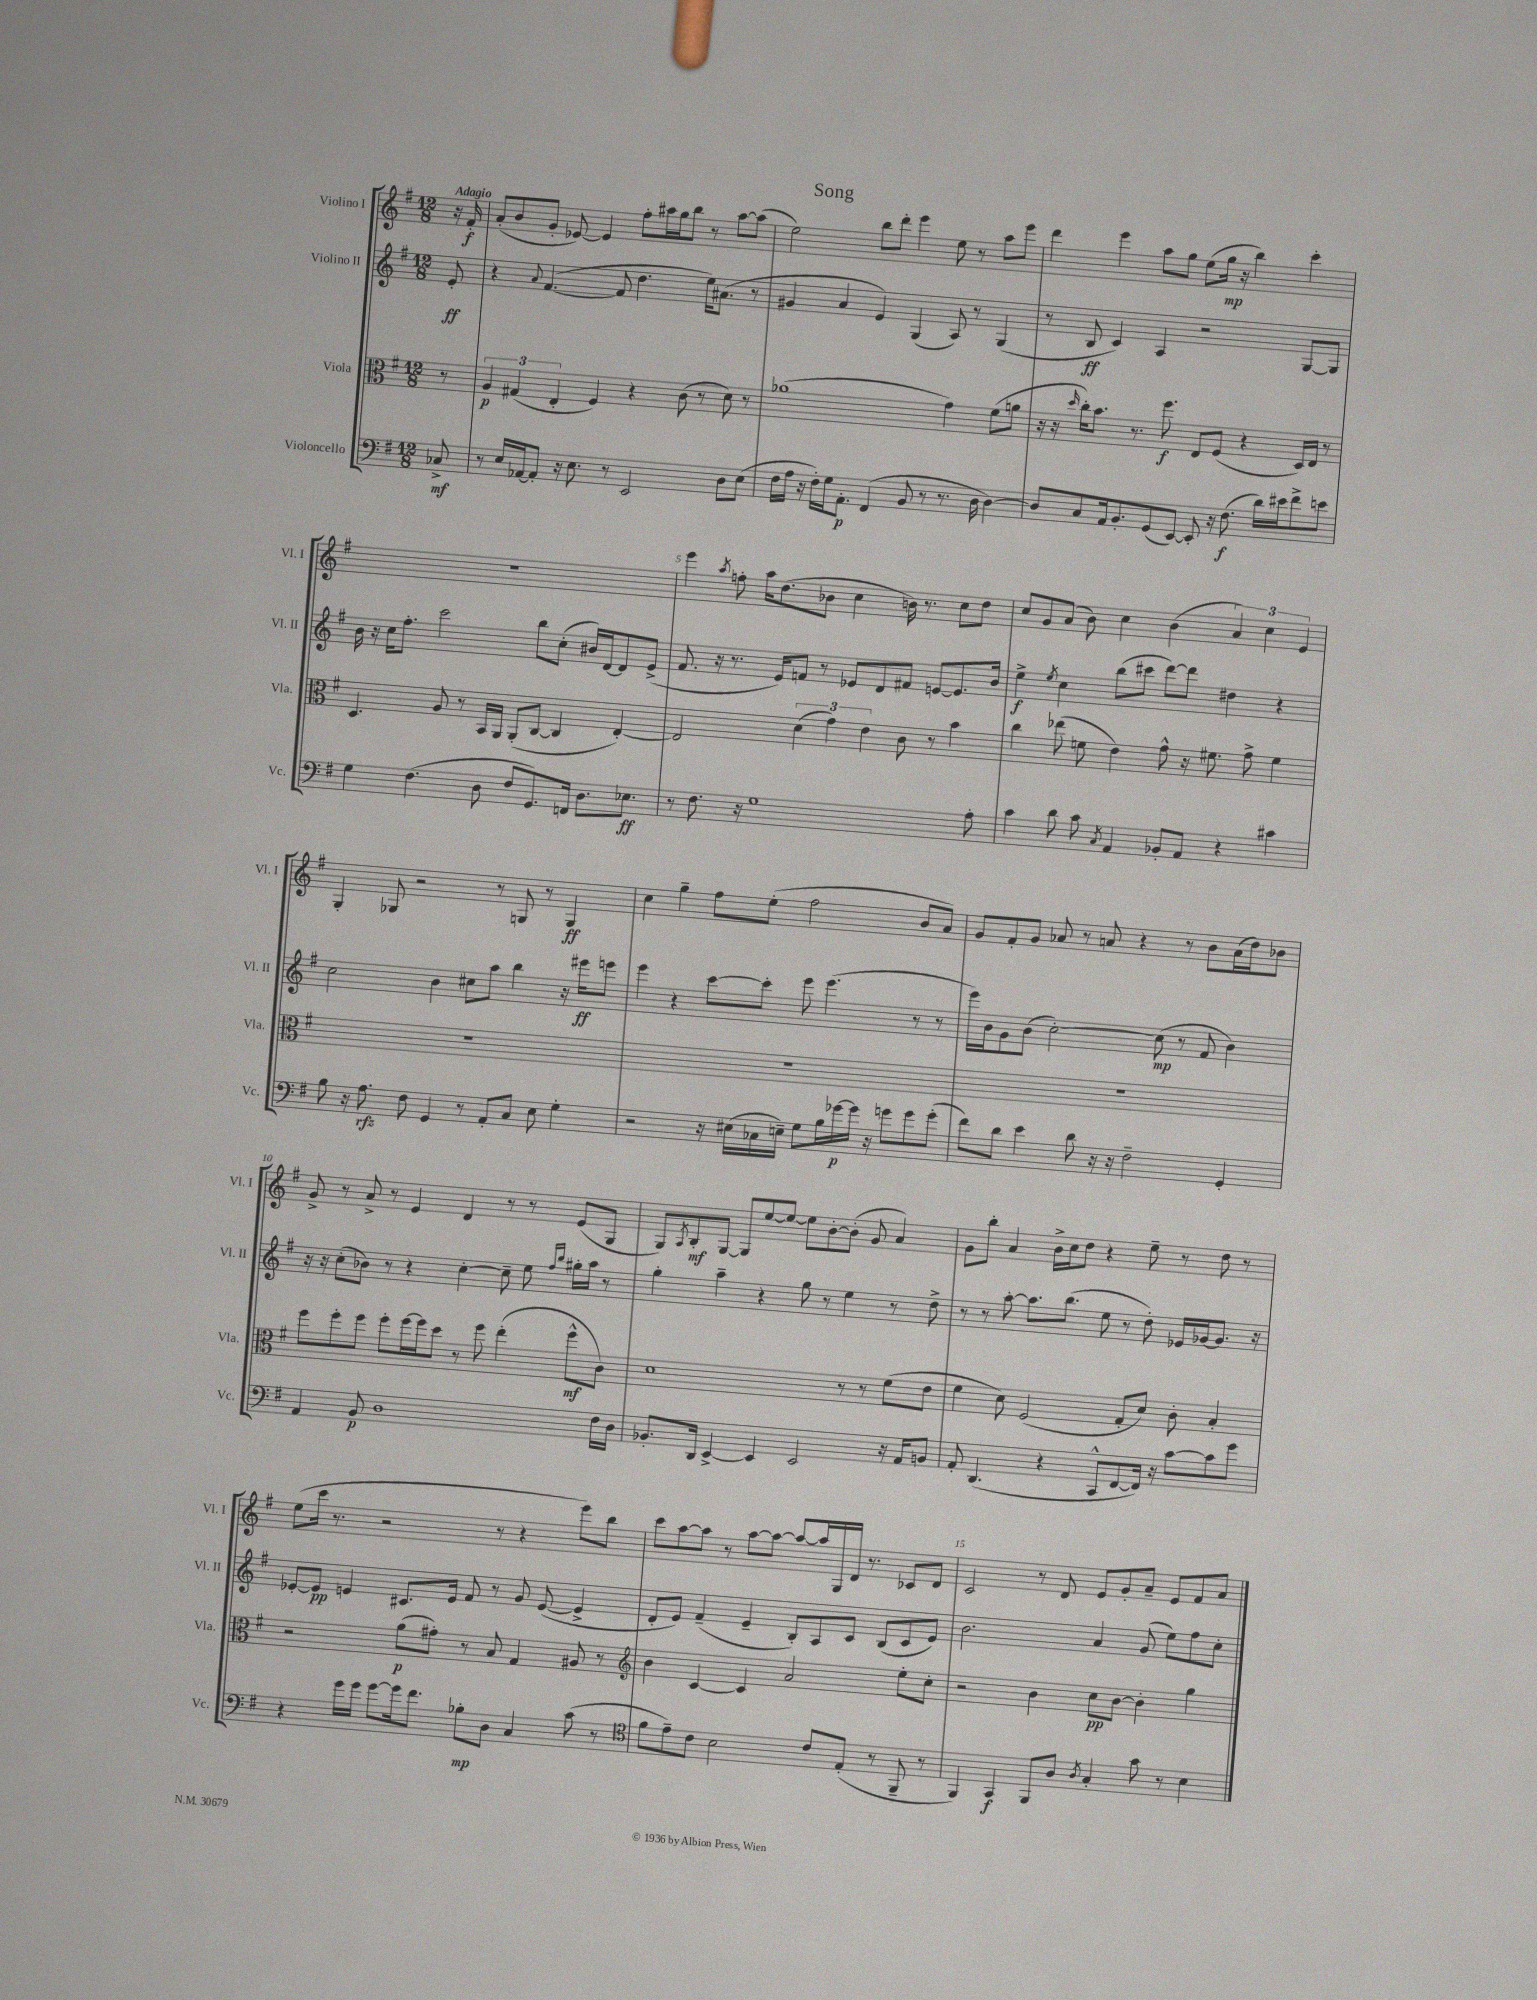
\header { title = "Song" }
<<
\new StaffGroup <<
\new Staff = "s0" \with { instrumentName = "Violino I" shortInstrumentName = "Vl. I" } {
    \clef treble \key g \major \numericTimeSignature \time 12/8 \partial 8 \tempo "Adagio"
    r16 fis'16-.\f |
    a'8-.( b'8 g'8-. ees'8~) ees'4 fis''8-. ais''16 g''16 b''8 r8 ais''8~ ais''8( |
    e''2) b''8 d'''8-. e'''4 e''8 r8 a''8 e'''8 |
    d'''4 e'''4 a''8 g''8 e''8( g''16\mp r16 b''4) c'''4-. |
    R1. |
    e'''4 \acciaccatura { a''8 } f''8-. a''16 d''8.( bes'8 c''4 b'16) r8. c''8 d''8 |
    c''8 g'8 a'8( b'8) c''4 b'4( \tuplet 3/2 { a'4) c''4 e'4 } |
    g4-. ges8 r2 r8 g8 r8 g4\ff |
    c''4 g''4-- fis''8 e''8-.( fis''2 b'8 a'8) |
    g'8 fis'8-. g'8 aes'8 r8 a'8 r4 r8 b'8 a'16( d''16) bes'8 |
    g'8-> r8 a'8-> r8 e'4 d'4 r8 r8 e'8( g8 |
    g8) \acciaccatura { a8 } b8-.\mf g8~ g8 e''8~ e''8~ e''8 b'8~-. b'8-.( g'8 a'4) |
    g'8 b''8-. a'4 b'16-> c''16 d''8 r4 e''8-- r8 d''8 r8 |
    e''8( c'''16 r8. r2 r8 r4 e'''8) b''8 |
    c'''8 a''8~ a''8 r8 a''8~ a''8~ a''8~ a''16 g16 d'16 r8. ces'8 d'8 |
    c'2 r8 d'8 e'8 g'8-. a'8-- e'8 fis'8 a'8 \bar "|." |
}
\new Staff = "s1" \with { instrumentName = "Violino II" shortInstrumentName = "Vl. II" } {
    \clef treble \key g \major \numericTimeSignature \time 12/8 \partial 8
    e'8-.\ff |
    r4 \appoggiatura { a'8 } fis'4.~( fis'8 d''4. e''16) ais'8.( r8 |
    gis'4 a'4 e'4) g4( a8) r8 g4( |
    r8 b8\ff c'4) a4 r2 g8~ g8 |
    b'16 r16 c''16 fis''8.-. c'''2 b''8 c''8-.( bis'16) d'16~ d'8 e'8->( |
    fis'8. r16 r8. e'16) f'8 r8 ees'8 d'8 fis'8 e'8~ e'8. b'16 |
    e''4->\f \acciaccatura { e''8 } c''4 b''8( cis'''8 d'''8~) d'''8 dis''4 r4 |
    c''2 b'4 cis''8 a''8 b''4 r16 eis'''16\ff e'''8 |
    e'''4 r4 c'''8~ c'''8-. e'''8 e'''4.( r8 r8 |
    e'''16) b'16 g'8 b'8( c''2~-.) c''8\mp( r8 fis'8 b'4) |
    r16 r16 c''8-.( bes'8) r8 r4 c''4~-. c''8-- e''8 \grace { fis''16 b''16 } gis''16-. a''16 r8 |
    g''4-. a''4-- r4 g''8 r8 e''4 r8 d''8-> |
    r8 r8 a''8~-. a''8. b''8.( e''8 r8 d''8-.) ees'16 ges'16~ ges'8. r16 |
    ees'8~-. ees'8\pp e'4 cis'8. e'16 fis'8 r8 g'8 e'8~( e'4-> |
    d'8-. e'8) fis'4--( e'4-- b8-.) a8 c'8 b8( c'8 e'8) |
    b'2. a'4 g'8( e''8) fis''8 c''8-. \bar "|." |
}
\new Staff = "s2" \with { instrumentName = "Viola" shortInstrumentName = "Vla." } {
    \clef alto \key g \major \numericTimeSignature \time 12/8 \partial 8
    r8 |
    \tuplet 3/2 { a4\p gis4( e4-. } fis4) r4 c'8( r8 d'8) r8 |
    aes'1( g'4) fis'8( a'8 |
    r16 r16 \grace { d''16 } c''16-.) b'8. r8. fis''8.\f e8 fis8( r4 d16) e16 r8 |
    d4. a8 r8 b,16 a,16 a,8-.( c8~ c4 e4~-.) |
    e2 \tuplet 3/2 { d'4( g'4) e'4 } c'8 r8 b'4 |
    c''4 ees''8( f'8 e'4) g'8-^ r16 fis'8. g'8-> fis'4 |
    R1. |
    R1. |
    R1. |
    fis''8 fis''8-. fis''8 fis''8-. fis''16~ fis''16 d''8 r8 fis''8 e''4-.( fis''8-^\mf c'8) |
    d'1 r8 r8 fis'8( e'8 |
    fis'4 d'8) fis2( g8-. d'8) c'8-. b4-. |
    r2 a'8\p( gis'8-.) r8 b8 g4 ais8 r8 |
    \clef treble b'4 c'4~ c'4 a'2 e''8-. c''8-. |
    r2 b'4 c''8\pp b'8~ b'4-. g''4 \bar "|." |
}
\new Staff = "s3" \with { instrumentName = "Violoncello" shortInstrumentName = "Vc." } {
    \clef bass \key g \major \numericTimeSignature \time 12/8 \partial 8
    ces8->\mf |
    r8 e16 aes,16~ aes,8-. r16 e8. r8 e,2 d8 e8( |
    fis16 a16 r16 fis16-.) g16 a,8.-.\p fis,4( b,8 r8 r8. d16 d4~) |
    d8 c8 a,16 b,8.-. g,8( e,8~) e,8-. r16 fis8.\f( d'16) eis'16 fis'8-> e'8 |
    g4 fis4.( d8 fis8 g,8.) f,16 d8. ees8.\ff |
    r8 fis8. r16 g1 a8-. |
    c'4 d'8 c'8 \acciaccatura { c8 } a,4 bes,8-. a,8 r4 cis'4 |
    b8 r16 a8.\rfz fis8 g,4 r8 a,8-. c8 e8 g4-. |
    r2 r16 eis16( ces16 e16--) g8 b16 ges'16~\p ges'16 r16 g'8 g'8 g'8-.( |
    fis'8) d'8 e'4 d'8 r16 r16 fis2-- g,4-. |
    a,4 b,8\p d1 fis16 d16 |
    bes,8.-. d,16 e,4~-> e,4 e,2 r16 a,16 b,8 |
    a,8-. d,4.( r4 c,8-^ fis,8~ fis,16) r16 c'8~ c'8 g'8 |
    r4 g'16 g'16 g'8~ g'16 fis'8. bes8-.\mp d8 c4 c'8( r8 |
    \clef tenor fis'8 e'8--) c'8 b2 c'8 e8-.( r8 fis,8-- r8 |
    fis,4) g,4\f fis,8 a8 \acciaccatura { a8 } g4-. g'8 r8 b4 \bar "|." |
}
>>
>>
\layout { \context { \Score \override BarNumber.break-visibility = ##(#f #t #t) barNumberVisibility = #(every-nth-bar-number-visible 5) } }
